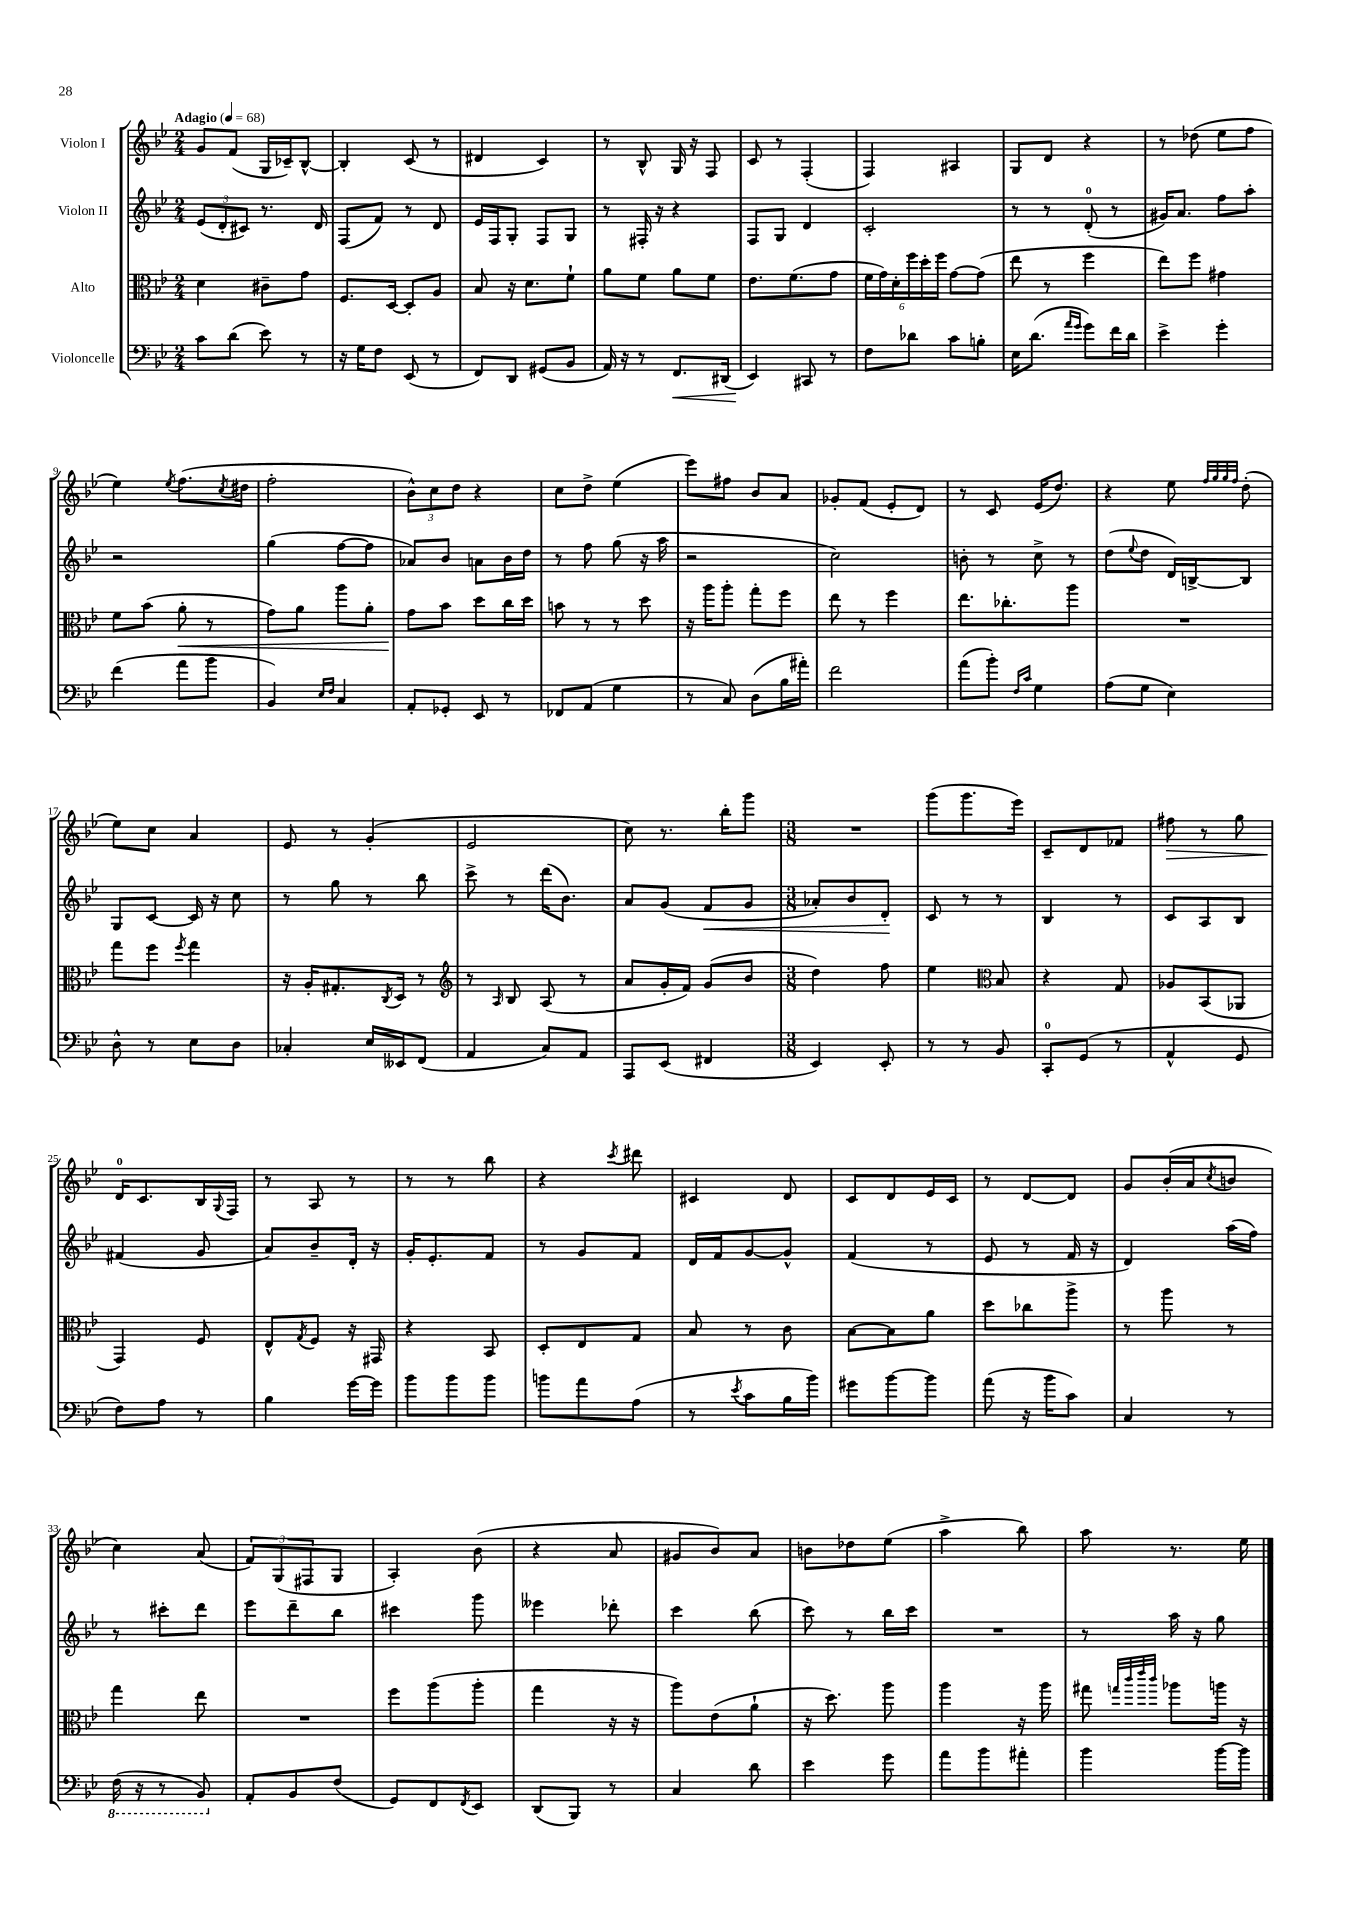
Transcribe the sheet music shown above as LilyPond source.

<<
\new StaffGroup <<
\new Staff = "s0" \with { instrumentName = "Violon I" } {
    \clef treble \key bes \major \numericTimeSignature \time 2/4 \tempo "Adagio" 4 = 68
    g'8 f'8( g16 ces'16--) bes8~-^ |
    bes4-. c'8( r8 |
    dis'4 c'4) |
    r8 bes8-^ g16 r16 f8 |
    c'8 r8 f4-.( |
    f4) ais4 |
    g8 d'8 r4 |
    r8 des''8( ees''8 f''8 |
    ees''4) \acciaccatura { ees''8 } f''8.( \acciaccatura { c''8 } dis''16 |
    f''2-. |
    \tuplet 3/2 { bes'8-^) c''8 d''8 } r4 |
    c''8 d''8-> ees''4( |
    ees'''8) fis''8 bes'8 a'8 |
    ges'8-. f'8( ees'8-. d'8) |
    r8 c'8 ees'16( d''8.) |
    r4 ees''8 \grace { f''32 g''32 g''32 f''32 } d''8-.( |
    ees''8) c''8 a'4 |
    ees'8 r8 g'4-.( |
    ees'2 |
    c''8) r8. bes''16-. g'''8 |
    \numericTimeSignature \time 3/8 R4. |
    g'''8( g'''8. ees'''16) |
    c'8-- d'8 fes'8 |
    fis''8\> r8 g''8 |
    d'16-0\! c'8. bes16 \appoggiatura { g8 } f16 |
    r8 a8 r8 |
    r8 r8 bes''8 |
    r4 \acciaccatura { c'''8 } dis'''8 |
    cis'4 d'8 |
    c'8 d'8 ees'16 c'16 |
    r8 d'8~ d'8 |
    g'8 bes'16-.( a'16 \acciaccatura { c''8 } b'8 |
    c''4) a'8( |
    \tuplet 3/2 { f'8) g8( fis8 } g8 |
    a4-.) bes'8( |
    r4 a'8 |
    gis'8 bes'8) a'8 |
    b'8 des''8 ees''8( |
    a''4-> bes''8) |
    a''8 r8. ees''16 \bar "|." |
}
\new Staff = "s1" \with { instrumentName = "Violon II" } {
    \clef treble \key bes \major \numericTimeSignature \time 2/4
    \tuplet 3/2 { ees'8( d'8-. cis'8) } r8. d'16 |
    f8( f'8) r8 d'8 |
    ees'16 f16 g8-. f8 g8 |
    r8 fis16-. r16 r4 |
    f8 g8 d'4 |
    c'2-. |
    r8 r8 d'8-0-.( r8 |
    gis'16) a'8. f''8 a''8-. |
    r2 |
    g''4( f''8~ f''8 |
    aes'8) bes'8 a'8 bes'16 d''16 |
    r8 f''8 g''8( r16 a''16 |
    r2 |
    c''2) |
    b'8-. r8 c''8-> r8 |
    d''8( \appoggiatura { ees''8 } d''8 d'16) b16~-> b8 |
    g8 c'8~ c'16 r16 c''8 |
    r8 g''8 r8 bes''8 |
    c'''8-> r8 d'''16( bes'8.) |
    a'8 g'8( f'8\< g'8 |
    \numericTimeSignature \time 3/8 aes'8-.) bes'8 d'8-.\! |
    c'8 r8 r8 |
    bes4 r8 |
    c'8 a8 bes8 |
    fis'4( g'8 |
    a'8) bes'8-- d'16-. r16 |
    g'16-. ees'8.-. f'8 |
    r8 g'8 f'8 |
    d'16 f'16 g'8~ g'8-^ |
    f'4( r8 |
    ees'8 r8 f'16 r16 |
    d'4) a''16( f''16) |
    r8 cis'''8-. d'''8 |
    ees'''8 d'''8-- bes''8 |
    cis'''4 g'''8 |
    eeses'''4 des'''8-. |
    c'''4 bes''8( |
    c'''8) r8 bes''16 c'''16 |
    R4. |
    r8 a''16 r16 g''8 \bar "|." |
}
\new Staff = "s2" \with { instrumentName = "Alto" } {
    \clef alto \key bes \major \numericTimeSignature \time 2/4
    d'4 cis'8-- g'8 |
    f8. d16~ d8-. a8 |
    bes8 r16 d'8. f'8-! |
    a'8 f'8 a'8 f'8 |
    ees'8. f'8.( g'8 |
    \tuplet 6/4 { f'16 g'16) d'16-. f''16 d''16-. f''16 } g'8~ g'8( |
    ees''8 r8 f''4 |
    ees''8) f''8 gis'4 |
    f'8 bes'8( a'8-.\< r8 |
    g'8) a'8 a''8 a'8-. |
    g'8\! bes'8 d''8 c''16 d''16 |
    b'8 r8 r8 d''8 |
    r16 a''16 a''8-. g''8-. f''8 |
    ees''8 r8 f''4 |
    ees''8. ces''8.-. a''8 |
    R2 |
    g''8 f''8 \acciaccatura { f''8 } g''4 |
    r16 a16-. gis8.-. \acciaccatura { c8 } d16 r8 |
    \clef treble r8 \grace { a16 } bes8 a8( r8 |
    a'8 g'16-. f'16) g'8( bes'8 |
    \numericTimeSignature \time 3/8 d''4) f''8 |
    ees''4 \clef alto bes8 |
    r4 g8 |
    aes8 bes,8( aes,8 |
    g,4) f8 |
    ees8-^ \acciaccatura { g8 } f8 r16 gis,16 |
    r4 bes,8 |
    d8-. ees8 g8 |
    bes8 r8 c'8 |
    bes8~ bes8 a'8 |
    d''8 ces''8 a''8-> |
    r8 a''8 r8 |
    g''4 ees''8 |
    R4. |
    f''8 a''8( a''8-. |
    g''4 r16 r16 |
    a''8) ees'8( a'8-! |
    r16 d''8.) a''8 |
    a''4 r16 a''16 |
    gis''8 \grace { g''32 c'''32 ees'''32 c'''32 } aes''8 a''16 r16 \bar "|." |
}
\new Staff = "s3" \with { instrumentName = "Violoncelle" } {
    \clef bass \key bes \major \numericTimeSignature \time 2/4
    c'8 d'8( ees'8) r8 |
    r16 g16 f8 ees,8( r8 |
    f,8) d,8 gis,8( bes,8 |
    a,16) r16 r8 f,8.\< dis,16( |
    ees,4\!) cis,8 r8 |
    f8 des'8 c'8 b8-. |
    ees16 d'8.( \grace { a'16 g'16 } g'8) f'16 d'16 |
    ees'4-> g'4-. |
    f'4( a'8 bes'8 |
    bes,4) \grace { ees16 f16 } c4 |
    a,8-. ges,8-. ees,8 r8 |
    fes,8 a,8( g4 |
    r8 c8) d8( bes16 ais'16-.) |
    f'2 |
    a'8( bes'8-.) \grace { f16 c'16 } g4 |
    a8( g8 ees4) |
    d8-^ r8 ees8 d8 |
    ces4-. ees16 eeses,16 f,8( |
    a,4 c8) a,8 |
    a,,8 ees,8( fis,4 |
    \numericTimeSignature \time 3/8 ees,4) ees,8-. |
    r8 r8 bes,8 |
    c,8-0-. g,8( r8 |
    a,4-^ g,8 |
    f8) a8 r8 |
    bes4 g'16~ g'16 |
    bes'8 bes'8 bes'8 |
    b'8 a'8 a8( |
    r8 \acciaccatura { ees'8 } c'8 bes16 bes'16) |
    gis'8 bes'8~ bes'8 |
    a'8( r16 bes'16 c'8) |
    c4 r8 |
    \ottava #-1 f,16( r16 r8 bes,,8) \ottava #0 |
    a,8-. bes,8 f8( |
    g,8) f,8 \acciaccatura { f,8 } ees,8 |
    d,8( bes,,8) r8 |
    c4 d'8 |
    ees'4 g'8 |
    a'8 bes'8 ais'8-. |
    bes'4 bes'16~ bes'16 \bar "|." |
}
>>
>>
